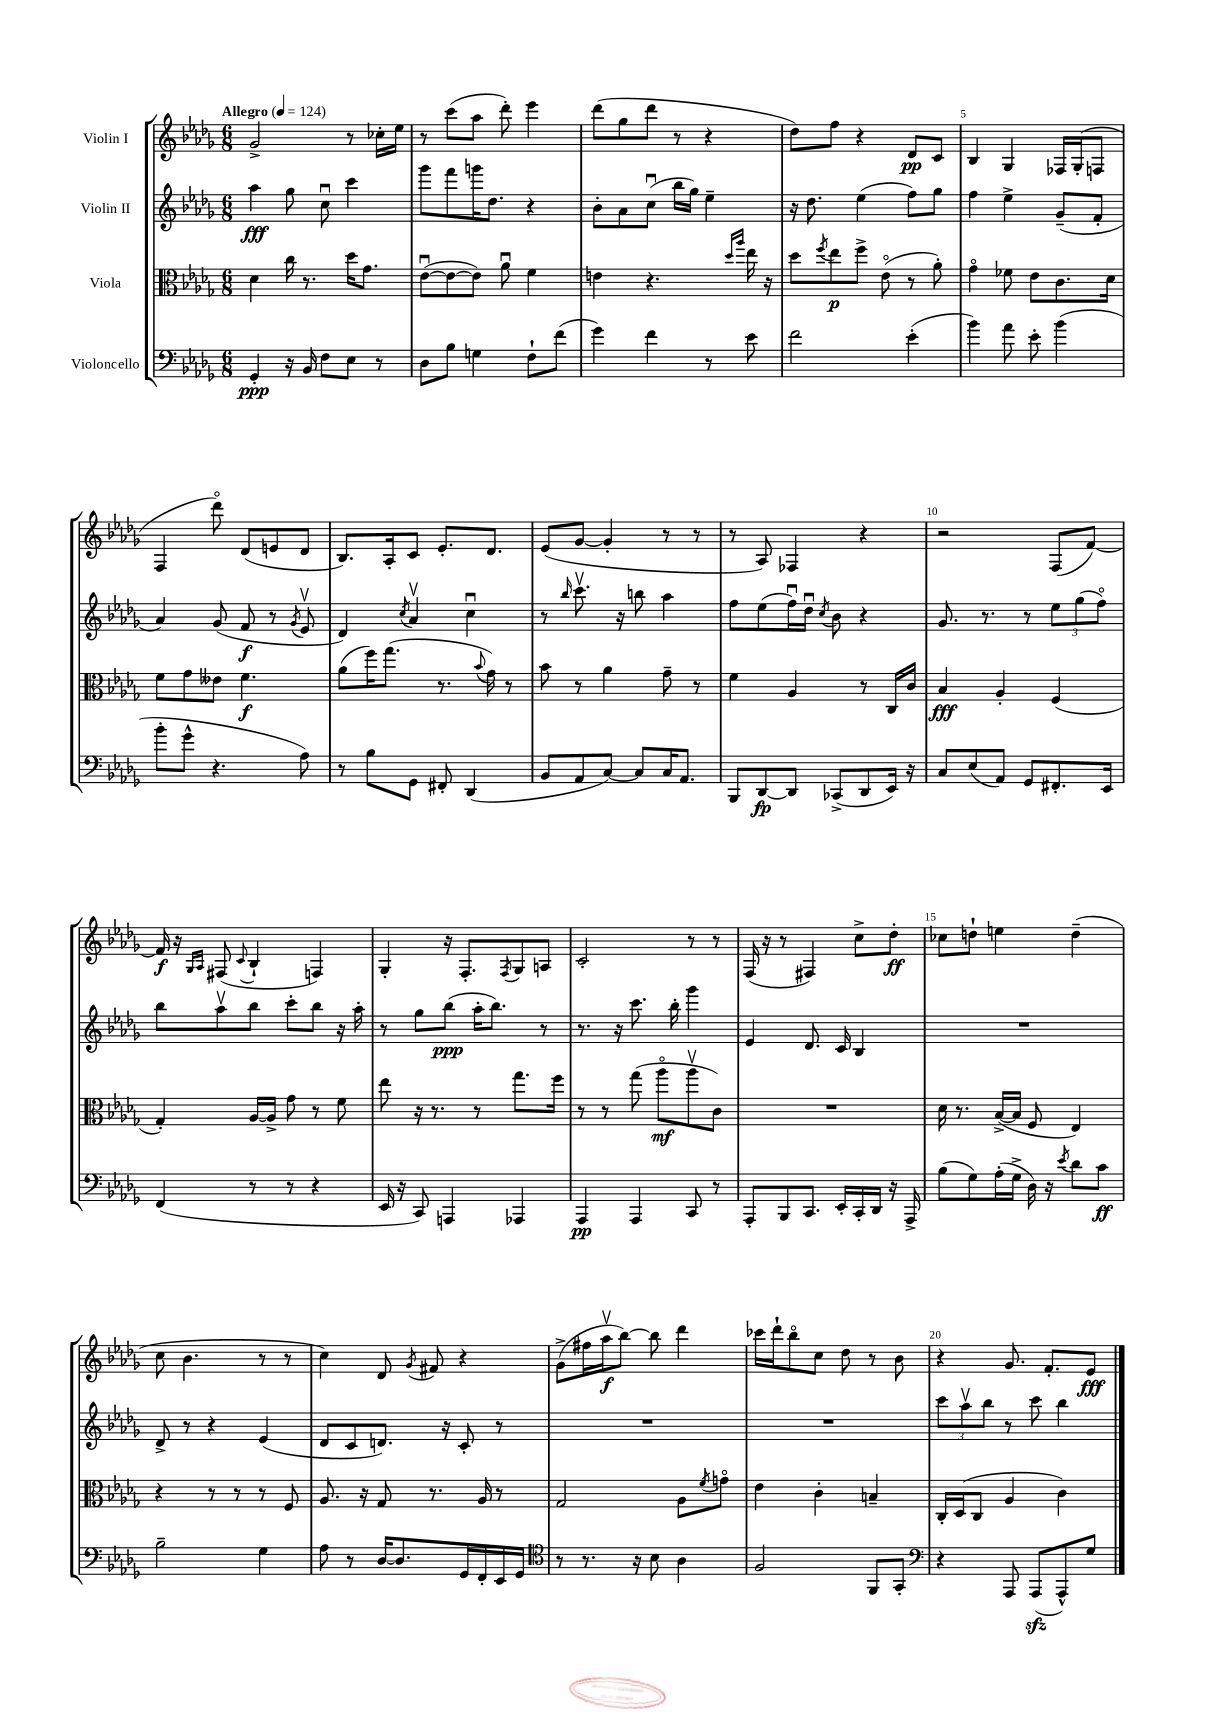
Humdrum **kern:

**kern	**dynam	**kern	**dynam	**kern	**dynam	**kern	**dynam
*part4	*part4	*part3	*part3	*part2	*part2	*part1	*part1
*staff4	*staff4	*staff3	*staff3	*staff2	*staff2	*staff1	*staff1
*I"Violoncello	*	*I"Viola	*	*I"Violin II	*	*I"Violin I	*
*clefF4	*	*clefC3	*	*clefG2	*	*clefG2	*
*k[b-e-a-d-g-]	*	*k[b-e-a-d-g-]	*	*k[b-e-a-d-g-]	*	*k[b-e-a-d-g-]	*
*M6/8	*	*M6/8	*	*M6/8	*	*M6/8	*
*MM124	*	*MM124	*	*MM124	*	*MM124	*
=1	=1	=1	=1	=1	=1	=1	=1
!	!	!	!	!	!	!LO:TX:a:B:t=Allegro	!
4GG-'/	ppp	4d-\	.	4aa-\	fff	2g-^/	.
16r	.	16cc\	.	8gg-\	.	.	.
16BB-/	.	8.r	.	.	.	.	.
8F\L	.	.	.	8ccu\	.	.	.
8E-\J	.	16dd-\KL	.	4ccc\	.	8r	.
.	.	8.g-\J	.	.	.	.	.
8r	.	.	.	.	.	16cc-X'\LL	.
.	.	.	.	.	.	16ee-\JJ	.
=2	=2	=2	=2	=2	=2	=2	=2
8D-\L	.	([8e-u\L	.	8ggg-\L	.	8r	.
8B-\J	.	8e-\_	.	8fff\	.	(8ccc\L	.
4Gn\	.	8e-\J])	.	16gggn\K	.	8aa-\J	.
.	.	.	.	8.dd-\J	.	.	.
.	.	8a-u\	.	.	.	8ddd-'\)	.
8F`\L	.	4f\	.	4r	.	4eee-\	.
(8f\J	.	.	.	.	.	.	.
=3	=3	=3	=3	=3	=3	=3	=3
4g-\)	.	4en\	.	8b-'\L	.	(8ddd-\L	.
.	.	.	.	8a-\	.	8gg-\	.
4f\	.	4.r	.	(8ccu\J	.	8ddd-\J	.
.	.	.	.	16bb-\LL	.	8r	.
.	.	.	.	16gg-\JJ)	.	.	.
8r	.	.	.	4ee-~\	.	4r	.
.	.	16qqdd-/LL	.	.	.	.	.
.	.	16qqaa-/JJ	.	.	.	.	.
8e-\	.	16ee-\	.	.	.	.	.
.	.	16r	.	.	.	.	.
=4	=4	=4	=4	=4	=4	=4	=4
2f\	.	8dd-\L	.	16r	.	8dd-\L)	.
.	.	.	.	8.dd-\	.	.	.
.	.	8qff/	.	.	.	.	.
.	.	8ee-\	p	.	.	8ff\J	.
.	.	8ff^\J	.	(4ee-\	.	4r	.
.	.	(8e-\	.	.	.	.	.
(4e-'\	.	8r	.	8ff\L)	.	8d-/L	pp
.	.	8a-'\)	.	8gg-\J	.	8c/J	.
=5	=5	=5	=5	=5	=5	=5	=5
4b-\)	.	4g-\	.	4ff\	.	4B-/	.
8a-\	.	8f-X\	.	4ee-^\	.	4G-/	.
8e-'\	.	8e-\L	.	.	.	.	.
(4b-\	.	8.c\	.	(8g-~/L	.	16F-X/LL	.
.	.	.	.	.	.	(16G-'/J	.
.	.	.	.	8f'/J	.	8Fn/J	.
.	.	16d-\Jk	.	.	.	.	.
!!LO:LB:g=z
=6	=6	=6	=6	=6	=6	=6	=6
8b-'\L	.	8f\L	.	4a-/)	.	4F/	.
8g-^^\J	.	8g-\	.	.	.	.	.
4.r	.	8e--X\J	.	(8g-/	.	8ddd-\)	.
.	.	4.f\	f	8f/	f	(8d-/L	.
.	.	.	.	8r	.	8en/	.
.	.	.	.	8qg-/	.	.	.
8A-\)	.	.	.	8e-v/	.	8d-/J	.
=7	=7	=7	=7	=7	=7	=7	=7
8r	.	(8a-\L	.	4d-/)	.	8.B-/L)	.
8B-\L	.	16ff\K)	.	.	.	.	.
.	.	(8.gg-\J	.	.	.	16A-'/k	.
.	.	.	.	8qcc/	.	.	.
8GG-\J	.	.	.	4a-v/	.	8c/J	.
8FF#X'/	.	8.r	.	.	.	8.e-'/L	.
(4DD-/	.	.	.	4ccu\	.	.	.
.	.	8qqb-/	.	.	.	.	.
.	.	16g-\)	.	.	.	8.d-/J	.
.	.	8r	.	.	.	.	.
=8	=8	=8	=8	=8	=8	=8	=8
8BB-/L	.	8b-\	.	8r	.	(8e-/L	.
.	.	.	.	16qqbb-/	.	.	.
8AA-/	.	8r	.	8.cccv\	.	[8g-/J	.
[8C/J)	.	4a-\	.	.	.	4g-'/]	.
.	.	.	.	16r	.	.	.
8C/L]	.	.	.	8bbn\	.	.	.
16C/K	.	8g-~\	.	4aa-\	.	8r	.
8.AA-/J	.	.	.	.	.	.	.
.	.	8r	.	.	.	8r	.
=9	=9	=9	=9	=9	=9	=9	=9
8BBB-/L	.	4f\	.	8ff\L	.	8r	.
[8DD-/	fp	.	.	(8ee-\	.	8A-/)	.
8DD-/J]	.	4A-/	.	16ffu\L)	.	4F-X/	.
.	.	.	.	16dd-u\JJ	.	.	.
.	.	.	.	8qcc/	.	.	.
(8CC-X^/L	.	.	.	8b-\	.	.	.
8DD-/	.	8r	.	4r	.	4r	.
16EE-/Jk)	.	16C/LL	.	.	.	.	.
16r	.	16c/JJ	.	.	.	.	.
=10	=10	=10	=10	=10	=10	=10	=10
8C/L	.	4B-/	fff	8.g-/	.	2r	.
(8E-/	.	.	.	.	.	.	.
.	.	.	.	8.r	.	.	.
8AA-/J)	.	4A-'/	.	.	.	.	.
8GG-/L	.	.	.	8r	.	.	.
8.FF#X'/	.	(4F/	.	12ee-\L	.	(8F/L	.
.	.	.	.	(12gg-\	.	.	.
.	.	.	.	.	.	[8f/J)	.
.	.	.	.	12ff\J)	.	.	.
16EE-/Jk	.	.	.	.	.	.	.
!!LO:LB:g=z
=11	=11	=11	=11	=11	=11	=11	=11
(4FF/	.	4G-'/)	.	8bb-\L	.	16f/]	f
.	.	.	.	.	.	16r	.
.	.	.	.	.	.	16qqG-/LL	.
.	.	.	.	.	.	16qqA-/JJ	.
.	.	.	.	8aa-v\	.	(8F#X/	.
.	.	.	.	.	.	8qqc/	.
8r	.	[16A-/LL	.	8bb-\J	.	4B-`/	.
.	.	16A-^/JJ]	.	.	.	.	.
8r	.	8g-\	.	8ccc'\L	.	.	.
4r	.	8r	.	8bb-\J	.	4Fn/)	.
.	.	8f\	.	16r	.	.	.
.	.	.	.	16aa-'\	.	.	.
=12	=12	=12	=12	=12	=12	=12	=12
16EE-/	.	8ee-\	.	8r	.	4G-'/	.
16r	.	.	.	.	.	.	.
8CC/)	.	16r	.	8gg-\L	.	.	.
.	.	8.r	.	.	.	.	.
4AAAn/	.	.	.	(8bb-\J	ppp	16r	.
.	.	.	.	.	.	8.F'/L	.
.	.	8r	.	16aa-'\KL	.	.	.
.	.	.	.	8.bb-\J)	.	.	.
.	.	.	.	.	.	8qF/	.
4AAA-X/	.	8.gg-\L	.	.	.	8G-/	.
.	.	.	.	8r	.	8An/J	.
.	.	16ff\Jk	.	.	.	.	.
=13	=13	=13	=13	=13	=13	=13	=13
4AAA-/	pp	8r	.	8.r	.	2c'/	.
.	.	8r	.	.	.	.	.
.	.	.	.	16r	.	.	.
4AAA-/	.	(8gg-\	.	8.ccc\	.	.	.
.	.	8aa-\L	mf	.	.	.	.
.	.	.	.	16bb-'\	.	.	.
8CC/	.	8aa-v\	.	4ggg-\	.	8r	.
8r	.	8c\J)	.	.	.	8r	.
=14	=14	=14	=14	=14	=14	=14	=14
8AAA-'/L	.	2.r	.	4e-/	.	(16F/	.
.	.	.	.	.	.	16r	.
8BBB-/	.	.	.	.	.	8r	.
8.CC/J	.	.	.	8.d-/	.	4F#X/)	.
16EE-'/LL	.	.	.	16c/	.	.	.
16CC'/	.	.	.	4B-/	.	8cc^\L	.
16DD-/JJ	.	.	.	.	.	.	.
16r	.	.	.	.	.	8dd-'\J	ff
16AAA-^/	.	.	.	.	.	.	.
=15	=15	=15	=15	=15	=15	=15	=15
(8B-\L	.	16d-\	.	2.r	.	8cc-X\L	.
.	.	8.r	.	.	.	.	.
8G-\)	.	.	.	.	.	8ddn`\J	.
(16A-'\L	.	([16B-^/LL	.	.	.	4een\	.
16G-^\JJ	.	16B-/JJ]	.	.	.	.	.
16D-\)	.	8F/	.	.	.	.	.
16r	.	.	.	.	.	.	.
8qe-/	.	.	.	.	.	.	.
8d-\L	.	4E-/)	.	.	.	(4dd~\	.
8c\J	ff	.	.	.	.	.	.
!!LO:LB:g=z
=16	=16	=16	=16	=16	=16	=16	=16
2B-~\	.	4r	.	8d-^/	.	8cc\	.
.	.	.	.	8r	.	4.b-\	.
.	.	8r	.	4r	.	.	.
.	.	8r	.	.	.	.	.
4G-\	.	8r	.	(4e-/	.	8r	.
.	.	8F/	.	.	.	8r	.
=17	=17	=17	=17	=17	=17	=17	=17
8A-\	.	8.A-/	.	8d-/L	.	4cc\)	.
8r	.	.	.	8c/	.	.	.
.	.	16r	.	.	.	.	.
[16D-/KL	.	8G-/	.	8.dn/J)	.	8d-/	.
8.D-/]	.	.	.	.	.	.	.
.	.	.	.	.	.	8qg-/	.
.	.	8.r	.	.	.	8f#X/	.
.	.	.	.	16r	.	.	.
16GG-/L	.	.	.	8c'/	.	4r	.
16FF'/	.	16A-/	.	.	.	.	.
16EE-/	.	8r	.	8r	.	.	.
16GG-/JJ	.	.	.	.	.	.	.
=18	=18	=18	=18	=18	=18	=18	=18
*clefC4	*	*	*	*	*	*	*
8r	.	2G-/	.	2.r	.	(8g-^\L	.
8.r	.	.	.	.	.	16ff#X\L	.
.	.	.	.	.	.	16aa-v\J	f
.	.	.	.	.	.	[8bb-\J)	.
16r	.	.	.	.	.	.	.
8B-\	.	.	.	.	.	8bb-\]	.
4A-\	.	8A-\L	.	.	.	4ddd-\	.
.	.	8qf/	.	.	.	.	.
.	.	8gn\J	.	.	.	.	.
=19	=19	=19	=19	=19	=19	=19	=19
2F/	.	4e-\	.	2.r	.	16ccc-X\LL	.
.	.	.	.	.	.	16ddd-`\J	.
.	.	.	.	.	.	8bb-\	.
.	.	4c'\	.	.	.	8cc\J	.
.	.	.	.	.	.	8dd-\	.
8FF/L	.	4Bn~/	.	.	.	8r	.
8GG-'/J	.	.	.	.	.	8b-\	.
=20	=20	=20	=20	=20	=20	=20	=20
*clefF4	*	*	*	*	*	*	*
4r	.	16C'/LL	.	12ccc\L	.	4r	.
.	.	(16D-/J	.	.	.	.	.
.	.	.	.	12aa-v\	.	.	.
.	.	8C/J	.	.	.	.	.
.	.	.	.	12bb-\J	.	.	.
8AAA-/	.	4A-/	.	8r	.	8.g-/	.
(8AAA-zz/L	.	.	.	8ccc\	.	.	.
.	.	.	.	.	.	8.f'/L	.
8AAA-^^/)	.	4c\)	.	4bb-\	.	.	.
8G-/J	.	.	.	.	.	8e-/J	fff
==	==	==	==	==	==	==	==
*-	*-	*-	*-	*-	*-	*-	*-
